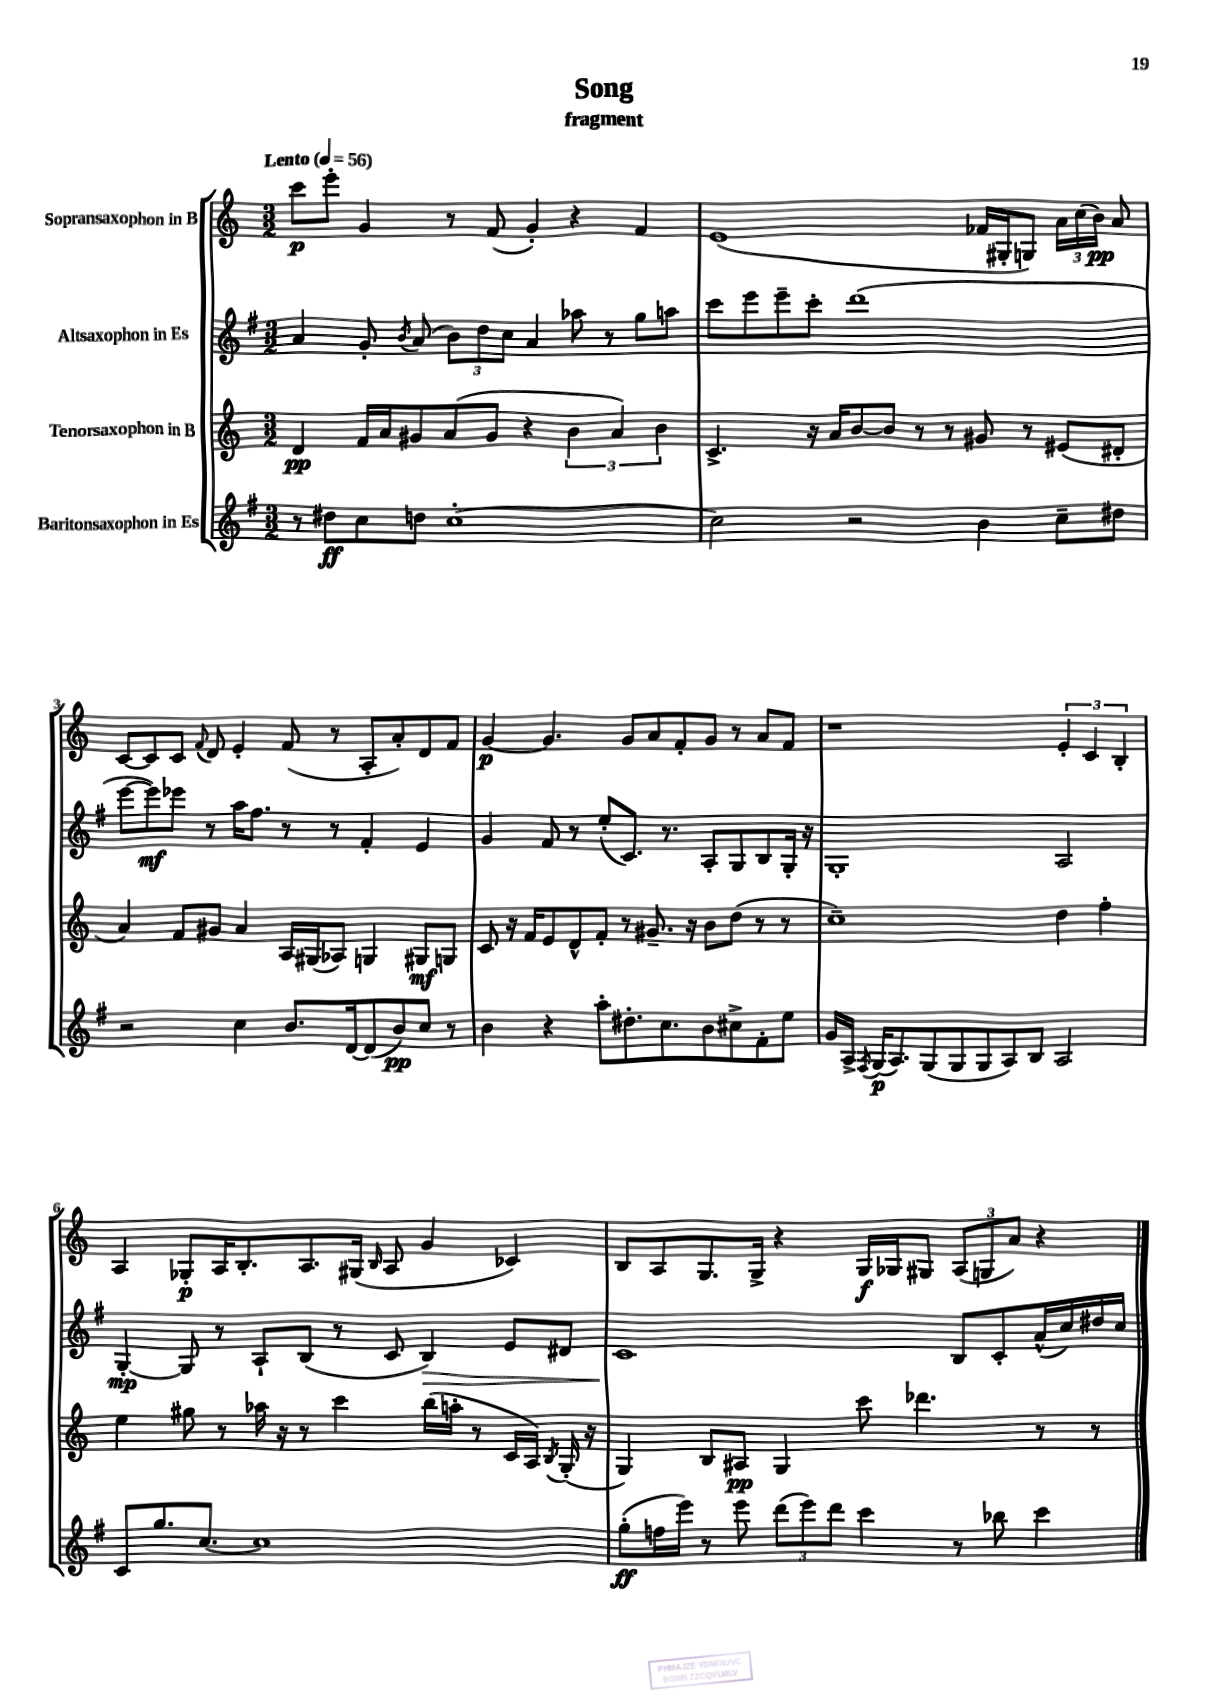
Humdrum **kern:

**kern	**dynam	**kern	**dynam	**kern	**dynam	**kern	**dynam
*part4	*part4	*part3	*part3	*part2	*part2	*part1	*part1
*staff4	*staff4	*staff3	*staff3	*staff2	*staff2	*staff1	*staff1
*I"Baritonsaxophon in Es	*	*I"Tenorsaxophon in B	*	*I"Altsaxophon in Es	*	*I"Sopransaxophon in B	*
*clefG2	*	*clefG2	*	*clefG2	*	*clefG2	*
*k[f#]	*	*k[]	*	*k[f#]	*	*k[]	*
*M3/2	*	*M3/2	*	*M3/2	*	*M3/2	*
*MM56	*	*MM56	*	*MM56	*	*MM56	*
=1	=1	=1	=1	=1	=1	=1	=1
!	!	!	!	!	!	!LO:TX:a:B:t=Lento	!
8r	.	4d/	pp	4a/	.	8ccc\L	p
8dd#X\L	ff	.	.	.	.	8eee'\J	.
8cc\	.	16f/LL	.	8g'/	.	4g/	.
.	.	16a/J	.	.	.	.	.
.	.	.	.	8qb/	.	.	.
8ddn\J	.	8g#X/	.	(8a/	.	.	.
[1cc'	.	(8a/	.	12b\L)	.	8r	.
.	.	.	.	12dd\	.	.	.
.	.	8g#/J	.	.	.	(8f/	.
.	.	.	.	12cc\J	.	.	.
.	.	4r	.	4a/	.	4g'/)	.
.	.	6b\	.	8aa-X\	.	4r	.
.	.	.	.	8r	.	.	.
.	.	6a/)	.	.	.	.	.
.	.	.	.	8gg\L	.	4f/	.
.	.	6b\	.	.	.	.	.
.	.	.	.	8aan\J	.	.	.
=2	=2	=2	=2	=2	=2	=2	=2
2cc\]	.	4.c^/	.	8ccc\L	.	(1e	.
.	.	.	.	8eee\	.	.	.
.	.	.	.	8eee~\	.	.	.
.	.	16r	.	8ccc'\J	.	.	.
.	.	16a/KL	.	.	.	.	.
2r	.	[8b/	.	(1ddd	.	.	.
.	.	8b/J]	.	.	.	.	.
.	.	8r	.	.	.	.	.
.	.	8r	.	.	.	.	.
4b\	.	8g#X/	.	.	.	16f-X/LL	.
.	.	.	.	.	.	16G#X'/J	.
.	.	8r	.	.	.	8Gn/J)	.
8cc~\L	.	(8e#X/L	.	.	.	24a\LL	.
.	.	.	.	.	.	(24cc\	.
.	.	.	.	.	.	24b\JJ)	pp
8dd#X\J	.	8d#X'/J	.	.	.	8a/	.
!!LO:LB:g=z
=3	=3	=3	=3	=3	=3	=3	=3
2r	.	4a/)	.	[8eee\L	.	[8c/L	.
.	.	.	.	8eee\])	mf	8c/]	.
.	.	8f/L	.	8eee-X\J	.	8c/J	.
.	.	.	.	.	.	8qqf/	.
.	.	8g#X/J	.	8r	.	8d/	.
4cc\	.	4a/	.	16aa\KL	.	4e'/	.
.	.	.	.	8.ff#\J	.	.	.
8.b/L	.	16A/LL	.	8r	.	(8f/	.
.	.	(16G#X/J	.	.	.	.	.
.	.	8A-X/J)	.	8r	.	8r	.
[16d/k	.	.	.	.	.	.	.
(8d/]	.	4Gn/	.	4f#'/	.	8A'/L	.
8b/)	pp	.	.	.	.	8a'/)	.
8cc/J	.	8G#X/L	mf	4e/	.	8d/	.
8r	.	8Gn/J	.	.	.	8f/J	.
=4	=4	=4	=4	=4	=4	=4	=4
4b\	.	8c/	.	4g/	.	[4g/	p
.	.	16r	.	.	.	.	.
.	.	16f/KL	.	.	.	.	.
4r	.	8e/	.	8f#/	.	4.g/]	.
.	.	8d^^/	.	8r	.	.	.
8aa'\L	.	8f'/J	.	(8ee'/L	.	.	.
8.dd#X'\	.	8r	.	8.c/J)	.	8g/L	.
.	.	8.g#X~/	.	.	.	8a/	.
8.cc\	.	.	.	8.r	.	.	.
.	.	.	.	.	.	8f'/	.
.	.	16r	.	.	.	.	.
8b\	.	8b\L	.	8A'/L	.	8g/J	.
8cc#X^\	.	(8dd\J	.	8G/	.	8r	.
8f#'\	.	8r	.	8B/	.	8a/L	.
8ee\J	.	8r	.	16G'/Jk	.	8f/J	.
.	.	.	.	16r	.	.	.
=5	=5	=5	=5	=5	=5	=5	=5
16g/LL	.	1cc~)	.	1G'	.	1r	.
16A^/JJ	.	.	.	.	.	.	.
8qF#/	.	.	.	.	.	.	.
(16G/KL	p	.	.	.	.	.	.
8.A/)	.	.	.	.	.	.	.
(8G/	.	.	.	.	.	.	.
8G/	.	.	.	.	.	.	.
8G/	.	.	.	.	.	.	.
8A/)	.	.	.	.	.	.	.
8B/J	.	.	.	.	.	.	.
2A/	.	4dd\	.	2A/	.	6e'/	.
.	.	.	.	.	.	6c/	.
.	.	4ff'\	.	.	.	.	.
.	.	.	.	.	.	6B'/	.
!!LO:LB:g=z
=6	=6	=6	=6	=6	=6	=6	=6
8c/L	.	4ee\	.	[4G'/	mp	4A/	.
8.gg/	.	.	.	.	.	.	.
.	.	8gg#X\	.	8G/]	.	8G-X'/L	p
[8.cc/J	.	.	.	.	.	.	.
.	.	8r	.	8r	.	16A/K	.
.	.	.	.	.	.	8.B'/	.
1cc]	.	16aa-X\	.	8A`/L	.	.	.
.	.	16r	.	.	.	.	.
.	.	8r	.	(8B/J	.	8.A/	.
.	.	4ccc\	.	8r	.	.	.
.	.	.	.	.	.	(16G#X/Jk	.
.	.	.	.	.	.	16qqB/	.
.	.	.	.	8c/	.	8A/	.
!	!	!	!	!	!LO:HP:b	!	!
.	.	(16bb\LL	.	4B/)	>	4g/	.
.	.	16aan'\JJ	.	.	.	.	.
.	.	8r	.	.	.	.	.
.	.	16c/LL	.	8e/L	.	4c-X/)	.
.	.	16A/JJ)	.	.	.	.	.
.	.	8qB/	.	.	.	.	.
.	.	(16G'/	.	8d#X/J	.	.	.
.	.	16r	.	.	.	.	.
=7	=7	=7	=7	=7	=7	=7	=7
(8gg'\L	ff	4G/)	.	1c	.	8B/L	.
16ffn\L	.	.	.	.	.	8A/	.
16eee\JJ)	.	.	.	.	.	.	.
8r	.	8B/L	.	.	.	8.G/	.
8eee\	.	8A#X/J	pp	.	.	.	.
.	.	.	.	.	.	16G^/Jk	.
(12ddd\L	.	4G/	.	.	.	4r	.
12eee\)	.	.	.	.	.	.	.
12ddd\J	.	.	.	.	.	.	.
4ccc\	.	8ccc\	.	.	.	16G/LL	f
.	.	.	.	.	.	16G-X/J	.
.	.	4.ddd-X\	.	.	.	8G#X/J	.
8r	.	.	.	8B/L	]	(12A/L	.
.	.	.	.	.	.	12Gn/	.
8bb-X\	.	.	.	8c'/	.	.	.
.	.	.	.	.	.	12a/J)	.
4ccc\	.	8r	.	(16a^^/L	.	4r	.
.	.	.	.	16cc/)	.	.	.
.	.	8r	.	16dd#X/	.	.	.
.	.	.	.	16cc/JJ	.	.	.
==	==	==	==	==	==	==	==
*-	*-	*-	*-	*-	*-	*-	*-
